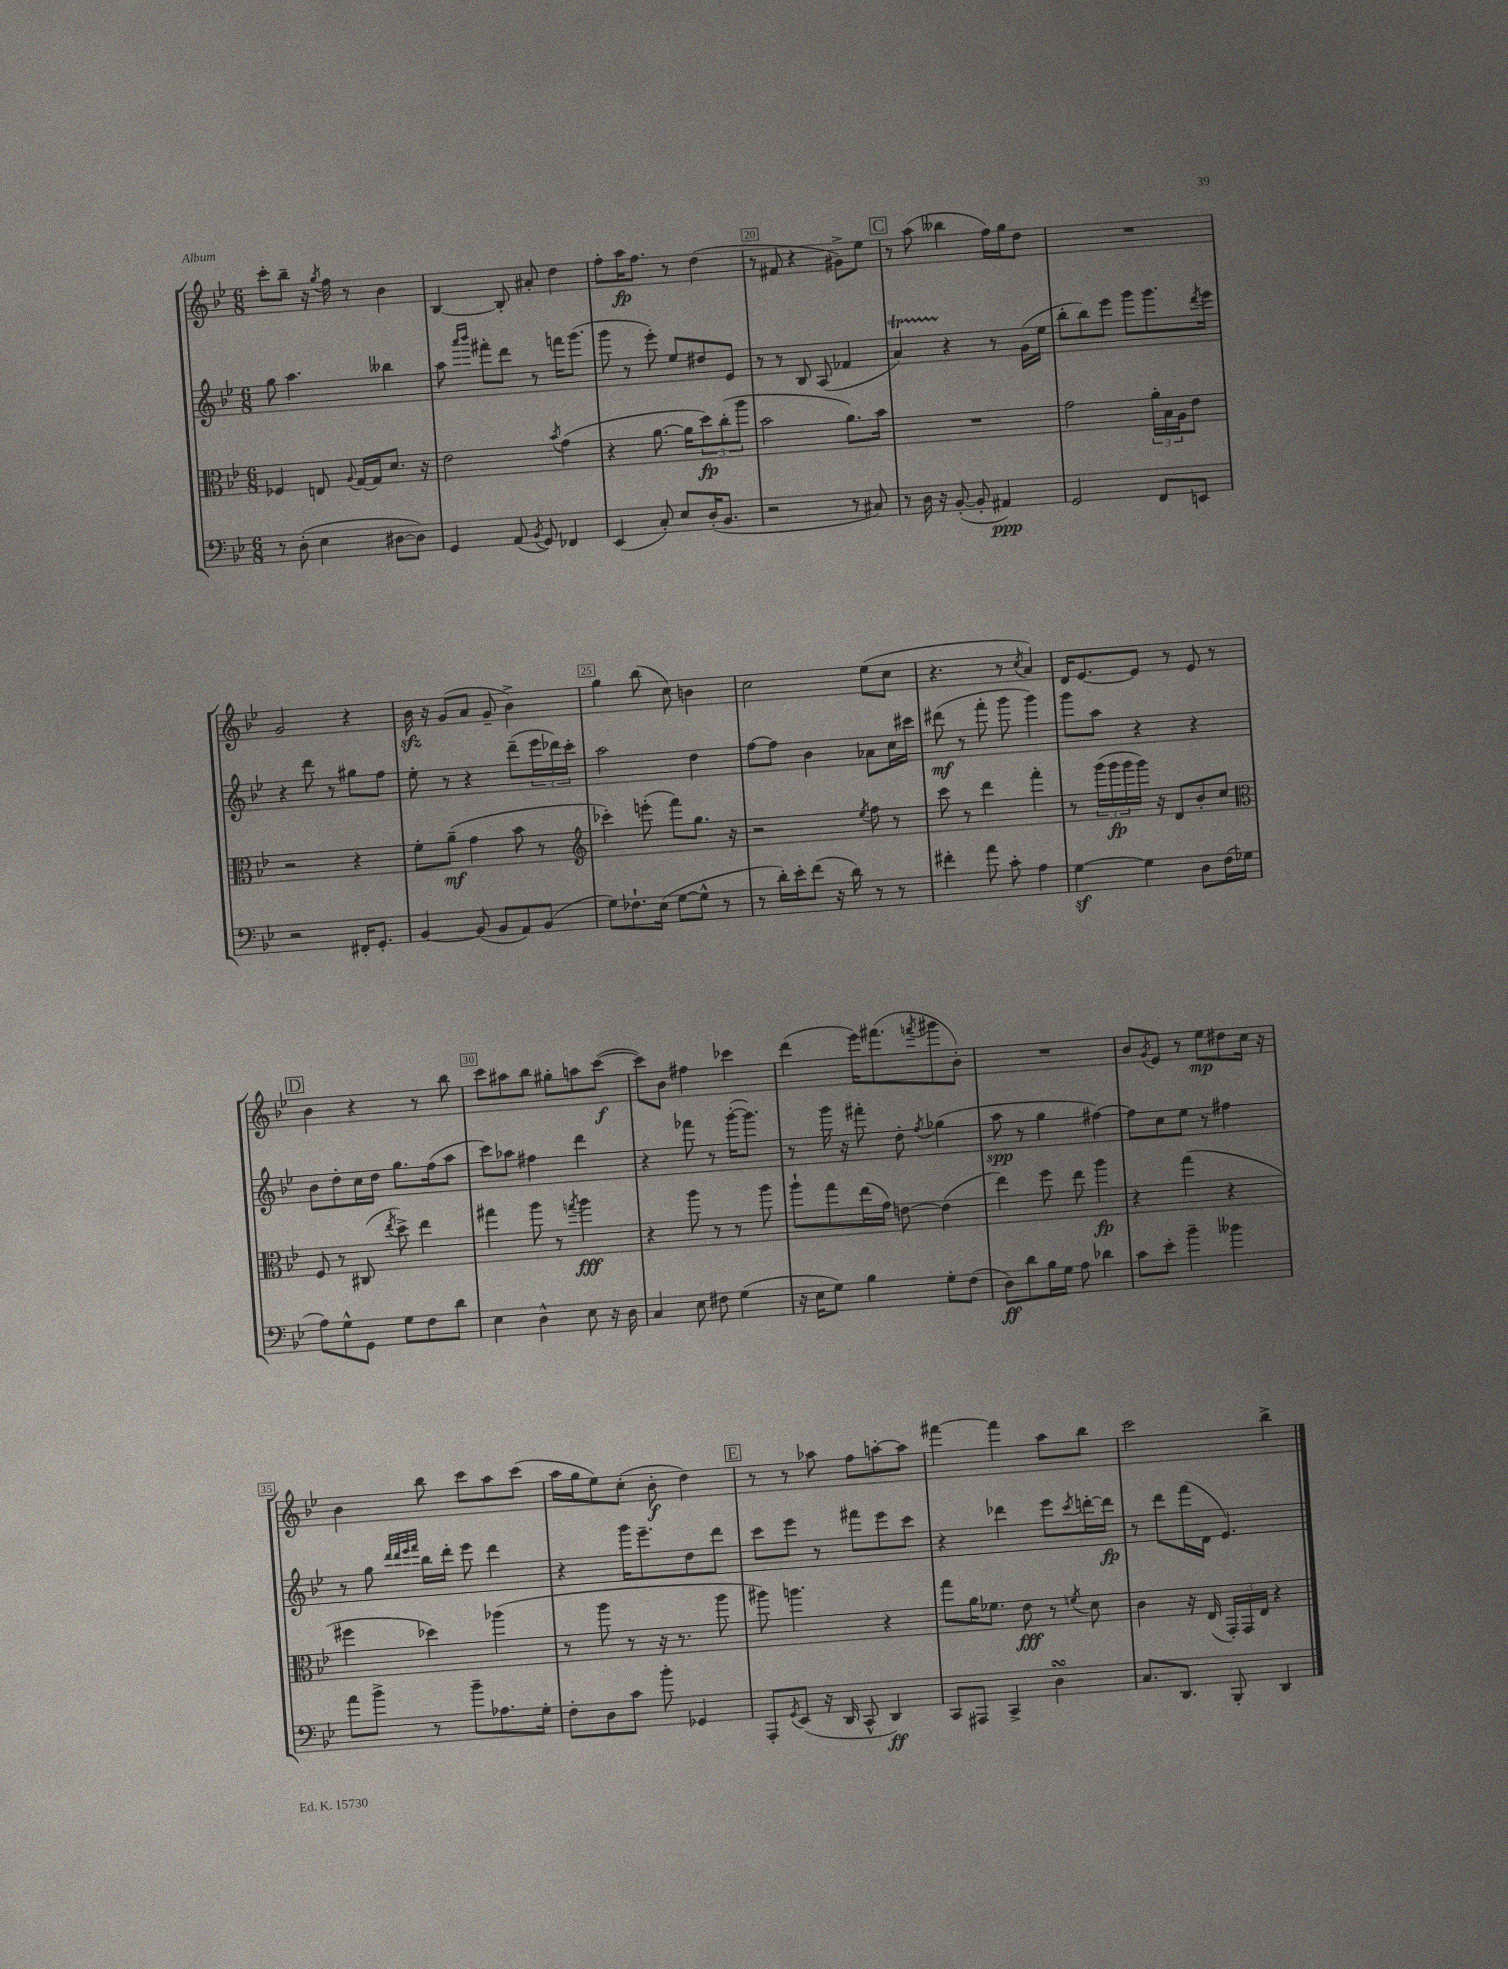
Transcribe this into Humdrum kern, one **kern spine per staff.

**kern	**dynam	**kern	**dynam	**kern	**dynam	**kern	**dynam
*part4	*part4	*part3	*part3	*part2	*part2	*part1	*part1
*staff4	*staff4	*staff3	*staff3	*staff2	*staff2	*staff1	*staff1
*clefF4	*	*clefC3	*	*clefG2	*	*clefG2	*
*k[b-e-]	*	*k[b-e-]	*	*k[b-e-]	*	*k[b-e-]	*
*M6/8	*	*M6/8	*	*M6/8	*	*M6/8	*
=17	=17	=17	=17	=17	=17	=17	=17
8r	.	4F-X/	.	8gg\	.	8ccc'\L	.
(8D'\	.	.	.	4.aa\	.	8bb-~\J	.
4E-\	.	8En/	.	.	.	16r	.
.	.	.	.	.	.	8qgg/	.
.	.	.	.	.	.	16ff\	.
.	.	8qqA/	.	.	.	.	.
.	.	[16G/LL	.	.	.	8r	.
.	.	16G/J]	.	.	.	.	.
[8D#X\L	.	8.d/J	.	4bb--X\	.	4b-\	.
8D#\J])	.	.	.	.	.	.	.
.	.	16r	.	.	.	.	.
=18	=18	=18	=18	=18	=18	=18	=18
4GG/	.	2e-\	.	8aa\	.	[4B-/	.
.	.	.	.	16qqaaa/LL	.	.	.
.	.	.	.	16qqbbb-/JJ	.	.	.
.	.	.	.	8fff#X'\L	.	.	.
(8AA/	.	.	.	8ddd\J	.	8B-'/]	.
8qBB-/	.	.	.	.	.	.	.
8GG/)	.	.	.	8r	.	8a#X'/	.
.	.	8qb-/	.	.	.	.	.
4FF-X/	.	(4g\	.	16fffn\KL	.	4dd\	.
.	.	.	.	(8.ggg\J	.	.	.
=19	=19	=19	=19	=19	=19	=19	=19
(4EE-/	.	4r	.	8ggg\	.	8ff'\L	.
.	.	.	.	8r	.	16aa\K	fp
.	.	.	.	.	.	8.ff\J	.
8C'/)	.	[8.a\	.	8eee-'\)	.	.	.
8E-/L	.	.	.	8ee-/L	.	8r	.
.	.	16a\KL]	.	.	.	.	.
(16D'/K	.	12dd\)	fp	8dd#X/	.	(4dd\	.
8.BB-/J	.	.	.	.	.	.	.
.	.	(12cc'\	.	.	.	.	.
.	.	.	.	8e-/J	.	.	.
.	.	12aa\J	.	.	.	.	.
=20	=20	=20	=20	=20	=20	=20	=20
2r	.	2b-\	.	8r	.	8r	.
.	.	.	.	8r	.	8f#X/	.
.	.	.	.	8B-/	.	4r	.
.	.	.	.	(8A/	.	.	.
8r	.	8.a\L)	.	4f-X/	.	8g#X^\L)	.
8C#X/)	.	.	.	.	.	8ee-\J	.
.	.	16b-\Jk	.	.	.	.	.
!!LO:REH:place=s1:t=C
=21	=21	=21	=21	=21	=21	=21	=21
8r	.	2.r	.	4at/)	.	8r	.
16D\	.	.	.	.	.	(8aa\	.
16r	.	.	.	.	.	.	.
([8BB-'/	.	.	.	4r	.	4bb--X\	.
8BB-'/]	.	.	.	.	.	.	.
4AA#X/)	ppp	.	.	8r	.	16ff\LL)	.
.	.	.	.	.	.	16gg\J	.
.	.	.	.	(16g\LL	.	8dd\J	.
.	.	.	.	16ee-\JJ	.	.	.
=22	=22	=22	=22	=22	=22	=22	=22
2GG/	.	2g\	.	8bb-'\L	.	2.r	.
.	.	.	.	8bb-\)	.	.	.
.	.	.	.	8eee-\J	.	.	.
.	.	.	.	8ggg\L	.	.	.
8FF/L	.	24a'\LL	.	8.ggg\	.	.	.
.	.	24B-\	.	.	.	.	.
.	.	24A\J	.	.	.	.	.
8EEn/J	.	8e-\J	.	.	.	.	.
.	.	.	.	8qddd/	.	.	.
.	.	.	.	16eee-\Jk	.	.	.
!!LO:LB:g=z
=23	=23	=23	=23	=23	=23	=23	=23
2r	.	2r	.	4r	.	2g/	.
.	.	.	.	8ddd\	.	.	.
.	.	.	.	8r	.	.	.
16FF#X'/KL	.	4r	.	8gg#X\L	.	4r	.
8.GG'/J	.	.	.	.	.	.	.
.	.	.	.	8ff\J	.	.	.
=24	=24	=24	=24	=24	=24	=24	=24
[4BB-/	.	8f'\L	.	8ee-'\	.	16b-zz\	.
.	.	.	.	.	.	16r	.
.	.	(8a~\J	mf	8r	.	(8g/L	.
(8BB-/]	.	4g\	.	4r	.	8a/J	.
8BB-/L	.	.	.	.	.	8g~/	.
8AA/)	.	8b-\	.	(8ddd~\L	.	4b-^\)	.
(8BB-/J	.	8r	.	24eee-\L	.	.	.
.	.	.	.	24ddd-X\)	.	.	.
.	.	.	.	24ccc'\JJ	.	.	.
=25	=25	=25	=25	=25	=25	=25	=25
*	*	*clefG2	*	*	*	*	*
8G\L)	.	4ccc-X'\)	.	2aa\	.	4gg\	.
8.F-X`\	.	.	.	.	.	.	.
.	.	(8eeen'\	.	.	.	(8bb-\	.
(16E-\Jk	.	.	.	.	.	.	.
[8G\L	.	8fff\L)	.	.	.	8cc\)	.
8G^^\J]	.	8.gg\J	.	4dd\	.	4bn\	.
8r	.	.	.	.	.	.	.
.	.	16r	.	.	.	.	.
=26	=26	=26	=26	=26	=26	=26	=26
8r	.	2r	.	[8ff\L	.	2cc\	.
16d'\LL)	.	.	.	8ff\J]	.	.	.
16e-'\J	.	.	.	.	.	.	.
(8f\J	.	.	.	4b-\	.	.	.
16r	.	.	.	.	.	.	.
16d\)	.	.	.	.	.	.	.
.	.	8qee-/	.	.	.	.	.
8r	.	8ff\	.	8a-X\L	.	(8ee-\L	.
8r	.	8r	.	16cc\L	.	8cc\J	.
.	.	.	.	16ccc#X\JJ	.	.	.
=27	=27	=27	=27	=27	=27	=27	=27
4f#X'\	.	8ccc\	.	(8ddd#X\	mf	4.r	.
.	.	8r	.	8r	.	.	.
8a\	.	4ddd\	.	8fff'\	.	.	.
8c'\	.	.	.	8ggg\	.	8r	.
.	.	.	.	.	.	8qcc/	.
4A\	.	4fff'\	.	4ggg\)	.	4a/)	.
=28	=28	=28	=28	=28	=28	=28	=28
[4Gz\	.	8r	.	8ggg\L	.	16d/KL	.
.	.	.	.	.	.	[8.e-/	.
.	.	(24ggg\LL	.	8aa\J	.	.	.
.	.	24ggg\	fp	.	.	.	.
.	.	24ggg\	.	.	.	.	.
4G\]	.	16ggg\JJ)	.	4r	.	8e-/J]	.
.	.	16r	.	.	.	.	.
.	.	8d/L	.	.	.	8r	.
8D\L	.	8b-'/	.	4r	.	8e-/	.
(16F\L	.	8cc/J	.	.	.	8r	.
16G-X\JJ	.	.	.	.	.	.	.
!!LO:LB:g=z
!!LO:REH:place=s1:t=D
=29	=29	=29	=29	=29	=29	=29	=29
*	*	*clefC3	*	*	*	*	*
8A\L)	.	8F/	.	8b-\L	.	4b-\	.
8G^^\	.	8r	.	8dd'\	.	.	.
8GG\J	.	(8C#X/	.	16cc\L	.	4r	.
.	.	.	.	16dd\JJ	.	.	.
.	.	8qee-/	.	.	.	.	.
8G\L	.	8dd^\)	.	8.gg\L	.	.	.
8F\	.	4ee-\	.	.	.	8r	.
.	.	.	.	(16ff\k	.	.	.
8d\J	.	.	.	8aa\J	.	8bb-\	.
=30	=30	=30	=30	=30	=30	=30	=30
4E-\	.	4gg#X\	.	8ccc\L)	.	8ccc\L	.
.	.	.	.	8aa-X\J	.	8aa#X\	.
4D^^\	.	8aa\	.	4ff#X\	.	8bb-\J	.
.	.	8r	.	.	.	8gg#X'\L	.
.	.	8qggn/	.	.	.	.	.
8E-\	.	4aa\	fff	4ddd\	.	8aan\	.
16r	.	.	.	.	.	([8ccc\J	f
16D\	.	.	.	.	.	.	.
=31	=31	=31	=31	=31	=31	=31	=31
4C/	.	4r	.	4r	.	8ccc\L])	.
.	.	.	.	.	.	8b-\J	.
8E-\	.	8aa\	.	8fff-X\	.	4ff#X\	.
8F#X\	.	8r	.	8r	.	.	.
(4G\	.	8r	.	([16ggg'\KL	.	4ccc-X\	.
.	.	.	.	8.ggg\J])	.	.	.
.	.	8aa\	.	.	.	.	.
=32	=32	=32	=32	=32	=32	=32	=32
16r	.	8aa`\L	.	8r	.	(4ddd\	.
16E-\KL	.	.	.	.	.	.	.
8G\J)	.	8gg\	.	16ggg\	.	.	.
.	.	.	.	16r	.	.	.
4B-\	.	(16ee-\L	.	8fff#X'\	.	16eee-\KL)	.
.	.	16g\JJ)	.	.	.	(8.fff#X\	.
.	.	[8en\	.	8dd'\	.	.	.
.	.	.	.	8qff/	.	8qfffn/	.
8G'\L	.	(4e\]	.	(4gg-X\	.	8ggg#X\	.
(8F\J	.	.	.	.	.	8b-'\J)	.
=33	=33	=33	=33	=33	=33	=33	=33
8D\L)	ff	4ee-\)	.	8aa\	spp	2.r	.
8d\	.	.	.	8r	.	.	.
16B-\L	.	8ff\	.	4gg\	.	.	.
16G\JJ	.	.	.	.	.	.	.
8A\	.	8ee-\	.	.	.	.	.
4d-X\	.	4aa\	fp	[4ff#X\)	.	.	.
=34	=34	=34	=34	=34	=34	=34	=34
8c\L	.	4r	.	8ff#\L]	.	8b-/L	.
.	.	.	.	.	.	8qg/	.
8e-'\J	.	.	.	8cc\	.	8e-/J	.
4b-~\	.	(4gg\	.	8ee-\J	.	8r	.
.	.	.	.	8r	.	8ee-\L	mp
4b--X\	.	4r	.	4ff#X\	.	8dd#X\	.
.	.	.	.	.	.	16cc\Jk	.
.	.	.	.	.	.	16r	.
!!LO:LB:g=z
=35	=35	=35	=35	=35	=35	=35	=35
8a\L	.	4ff#X\	.	8r	.	4b-\	.
8b-^\J	.	.	.	8gg\	.	.	.
.	.	.	.	32qqddd/LLL	.	.	.
.	.	.	.	32qqddd/	.	.	.
.	.	.	.	32qqeee-/	.	.	.
.	.	.	.	32qqfff/JJJ	.	.	.
8r	.	4dd-X\)	.	16bb-\LL	.	8bb-\	.
.	.	.	.	16ddd'\JJ	.	.	.
8b-~\L	.	.	.	8eee-\	.	8ccc\L	.
8.A-X\	.	(4aa-X\	.	4ddd\	.	8aa\	.
.	.	.	.	.	.	(8ccc\J	.
16G'\Jk	.	.	.	.	.	.	.
=36	=36	=36	=36	=36	=36	=36	=36
8F'\L	.	8r	.	4r	.	16aa\LL	.
.	.	.	.	.	.	16gg\J	.
8D\	.	8aa\	.	.	.	8ee-\)	.
8c\J	.	8r	.	16ggg\KL	.	(8cc'\J	.
.	.	.	.	8.eee-~\	.	.	.
8b-'\	.	16r	.	.	.	8b-'\	f
.	.	8.r	.	.	.	.	.
4GG-X/	.	.	.	8dd\	.	4dd\)	.
.	.	8aa\	.	8ddd\J	.	.	.
!!LO:REH:place=s1:t=E
=37	=37	=37	=37	=37	=37	=37	=37
8AAA'/L	.	8aa#X\)	.	8ccc\L	.	8r	.
8qGG/	.	.	.	.	.	.	.
(8EE-/J	.	4.aan\	.	8eee-\J	.	8r	.
16r	.	.	.	8r	.	8aa-X\	.
16DD/	.	.	.	.	.	.	.
8CC^^/	.	.	.	8fff#X\L	.	8ff\L	.
4DD/)	ff	4r	.	8eee-\	.	[8aan'\	.
.	.	.	.	8ccc\J	.	8aa\J]	.
=38	=38	=38	=38	=38	=38	=38	=38
8CC/L	.	8gg\L	.	4r	.	[4fff#X\	.
8AAA#X/J	.	16a\K	.	.	.	.	.
.	.	8.f-X\J	.	.	.	.	.
4CC^/	.	.	.	4ddd-X\	.	4fff#\]	.
.	.	8e-\	fff	.	.	.	.
4DsSsS\	.	8r	.	8eee-\L	.	8aa\L	.
.	.	8qfn/	.	8qccc/	.	.	.
.	.	8d\	.	[16dddn'\L	.	8bb-\J	.
.	.	.	.	16ddd\JJ]	fp	.	.
=39	=39	=39	=39	=39	=39	=39	=39
8.C/L	.	4c\	.	8r	.	2ccc\	.
.	.	.	.	8ddd\L	.	.	.
8.DD/J	.	.	.	.	.	.	.
.	.	16r	.	(16fff\L	.	.	.
.	.	(16E-/	.	16d\JJ	.	.	.
8BBB-'/	.	24GG'/LL)	.	4.e-/)	.	.	.
.	.	24GG/	.	.	.	.	.
.	.	24E-/JJ	.	.	.	.	.
4DD/	.	4r	.	.	.	4bb-^\	.
==	==	==	==	==	==	==	==
*-	*-	*-	*-	*-	*-	*-	*-
